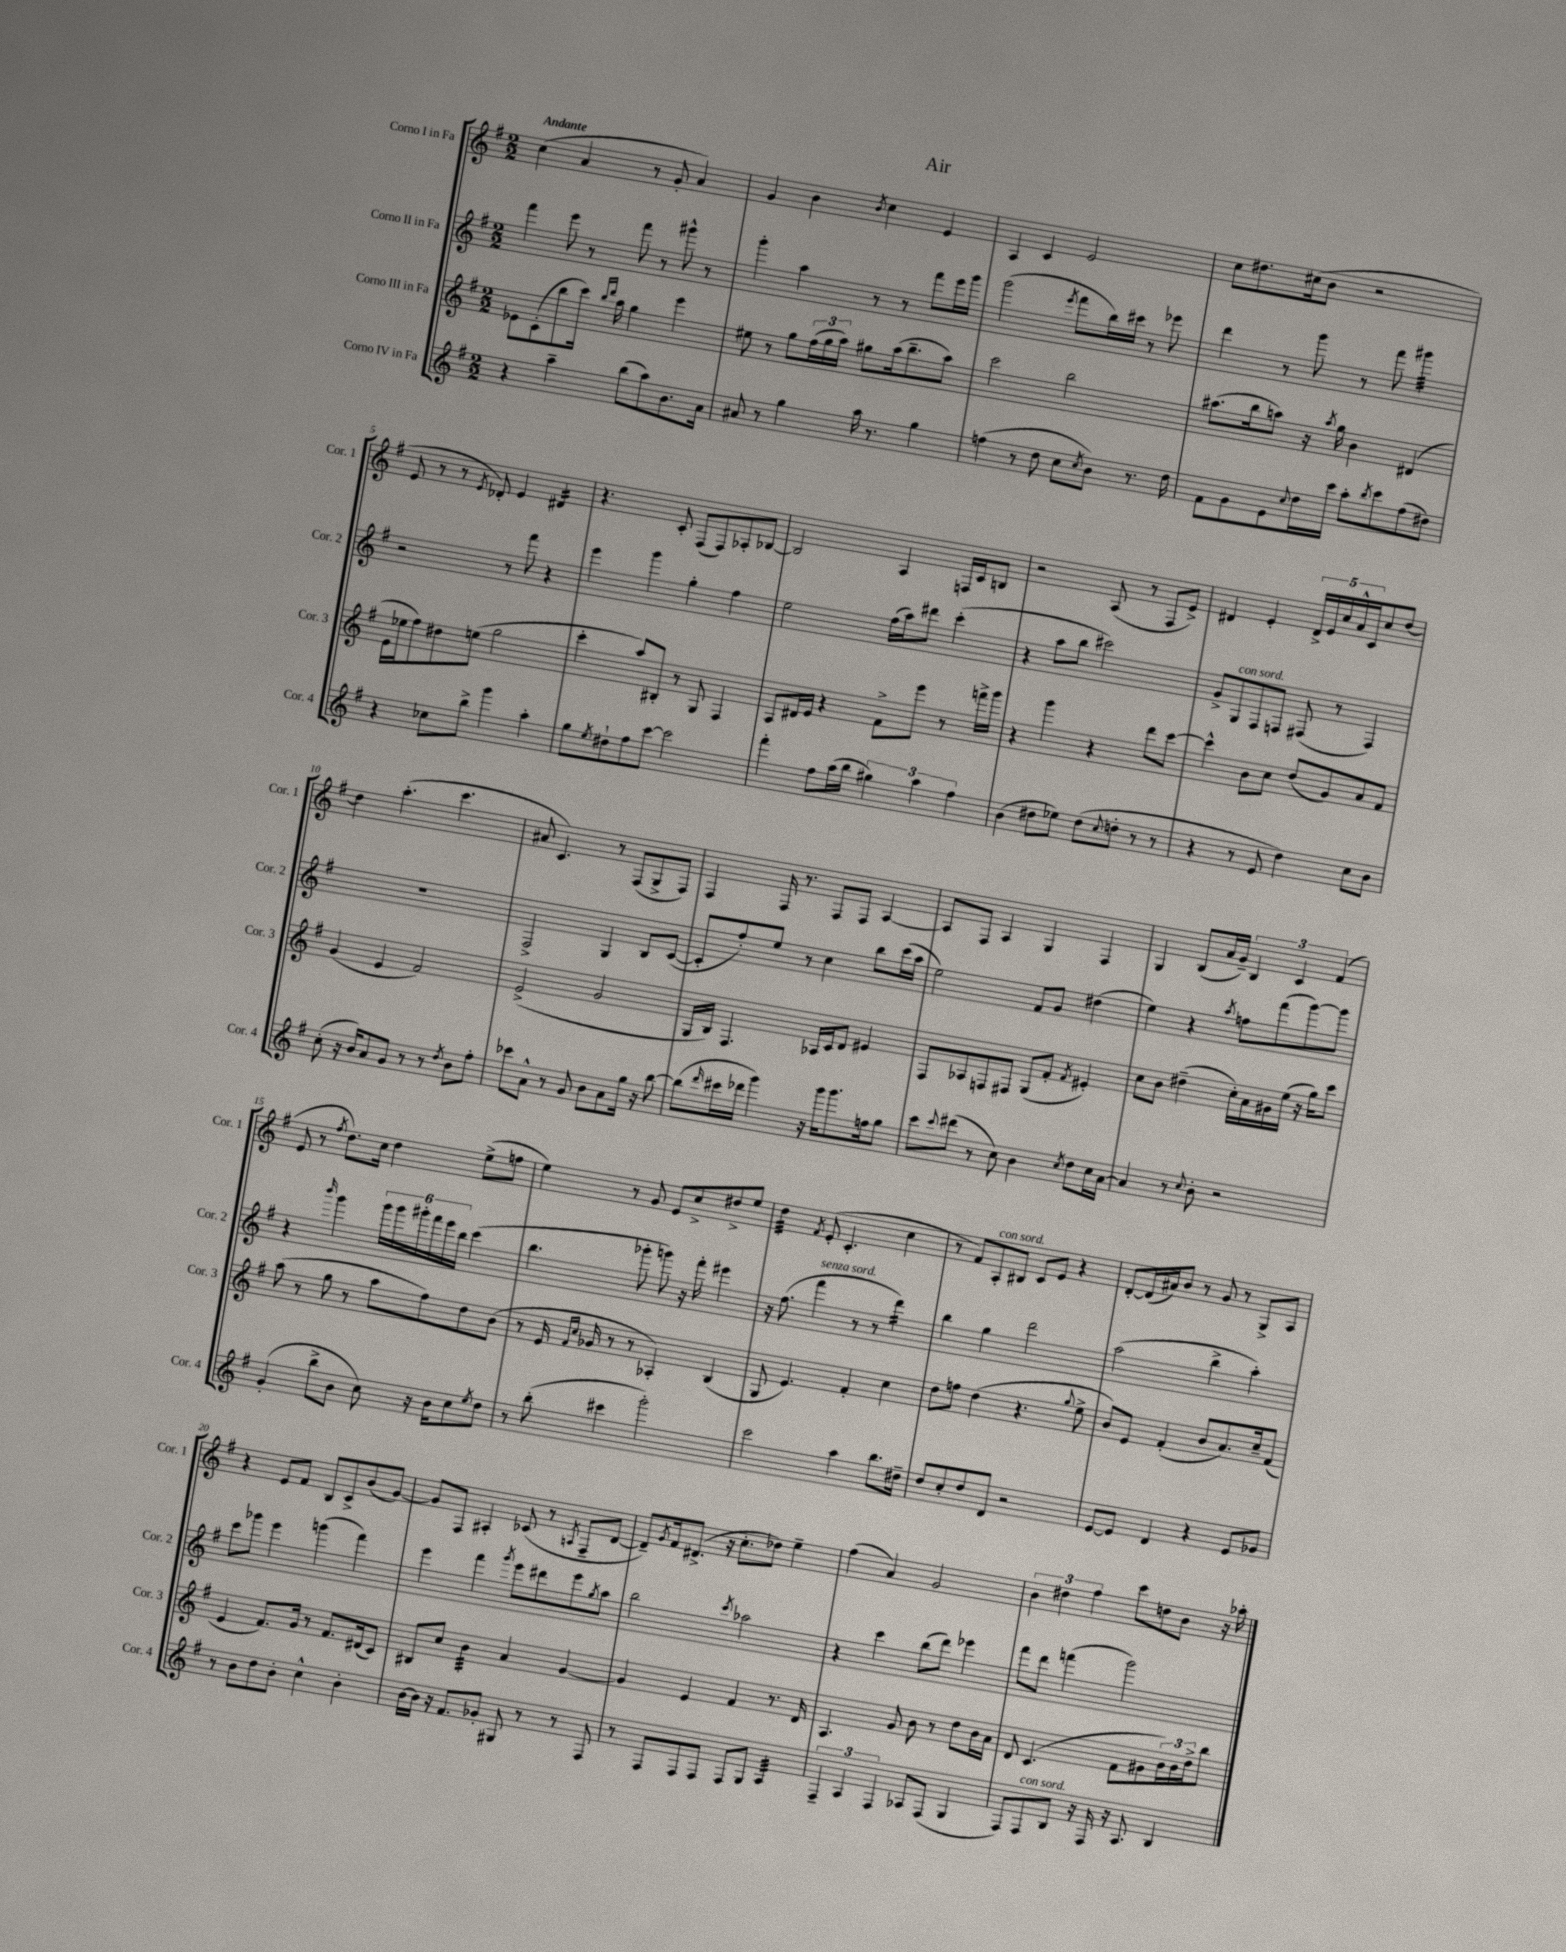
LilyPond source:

\header { title = "Air" }
<<
\new StaffGroup <<
\new Staff = "s0" \with { instrumentName = "Corno I in Fa" shortInstrumentName = "Cor. 1" } {
    \clef treble \key g \major \numericTimeSignature \time 2/2 \tempo "Andante"
    c''4( a'4 r8 g'8-. a'4) |
    g'4 b'4 \acciaccatura { b'8 } c''4 e'4 |
    a4 c'4 e'2 |
    c''8 dis''8. cis''16( b'8 r2 |
    e'8 r8 r8 \acciaccatura { e'8 } des'8-.) e'4 dis'4:16 |
    r4. c'8-. fis8( fis8) aes8-. bes8~ |
    bes2 a4 f16 c'16 b8 |
    r2 a8( r8 fis8 e'8->) |
    dis'4 e'4-. \tuplet 5/4 { dis'16-> e'16 c''16 a'16-^ c'16 } c''8 d''8~ |
    d''4 a''4.-.( c'''4. |
    ais'8 c'4.) r8 fis8( g8-> fis8) |
    fis4 fis16 r8. fis8 fis8 a4~ |
    a8 fis8 a4 g4 fis4 |
    g4 b8( a'16 g'16--) \tuplet 3/2 { b4 c'4 fis'4( } |
    e'8 r8 \acciaccatura { fis''8 } d''8.) c''16 d''4 e''8->( f''8 |
    e''4) r8 g'8 e'8 c''8-> dis''8-> e''8 |
    d''4:32 \acciaccatura { fis'8 } e'8-.( c'4.-. c''4 |
    r8 fis'8) a8-.^\markup { \italic "con sord." } bis8 c'8 e'8 r4 |
    d'8~-. d'16( ais'16) b'8 r8 g'8 r8 g8-> a8 |
    r4 e'8 fis'8 b8 c'8-> b'8( g'8~) |
    g'8 fis8 ais4-. ces'8( r8 \acciaccatura { a8 } fis8-- d'8~ |
    d'8--) \acciaccatura { g'8 } fis'16 dis'8.->( r16 c''8.-. des''8) e''4-- |
    fis''4( a'4) g'2 |
    \tuplet 3/2 { b'4 dis''4 fis''4 } c'''8 d''8 b'8 r16 aes''16-. \bar "|." |
}
\new Staff = "s1" \with { instrumentName = "Corno II in Fa" shortInstrumentName = "Cor. 2" } {
    \clef treble \key g \major \numericTimeSignature \time 2/2
    fis'''4 e'''8 r8 fis'''8 r8 gis'''8-^ r8 |
    g'''4-. a''4 r8 r8 fis'''8 e'''16 g'''16 |
    g'''2( \acciaccatura { e'''8 } fis'''8 b''16) cis'''16 r8 ees'''8 |
    d'''4 r8 g'''8 r8 fis'''8 gis'''4:32 |
    r2 r8 fis'''8 r4 |
    e'''4 g'''4 g''4-. fis''4 |
    e''2 fis''16( a''16) dis'''8 c'''4-.( |
    r4 a''8 b''8 cis'''2) |
    g'8-> g8^\markup { \italic "con sord." } fis8 f8 fis8( r8 fis4) |
    R1 |
    fis2-> g4 b8 c'8~( |
    c'8-. fis''8-.) e''8 r8 c''4 b''8 c'''16( a''16 |
    e''2) fis'8 g'8 dis''4( |
    e''4) r4 \acciaccatura { a''8 } f''8 fis'''8( g'''8~) g'''8 |
    r4 \grace { b'''16 } g'''4 \tuplet 6/4 { g'''16 g'''16 gis'''16-. fis'''16 e'''16 b''16 } c'''4( |
    b''4. ges'''8-. g'''8) r16 fis'''16-. eis'''4 |
    r16 fis''8.( fis'''4^\markup { \italic "senza sord." } r8 r8 d'''4:16) |
    b''4 g''4 d'''2 |
    a''2( b''4-> a''4-.) |
    c'''8 ges'''8 e'''4 g'''4( fis'''4) |
    e'''4 fis'''4 \acciaccatura { g'''8 } e'''8 dis'''8 e'''8 \acciaccatura { g''8 } a''8 |
    b''2 \acciaccatura { c'''8 } aes''2 |
    r4 c'''4 b''8( d'''8) ees'''4 |
    fis'''8 d'''8 f'''4( g'''2) \bar "|." |
}
\new Staff = "s2" \with { instrumentName = "Corno III in Fa" shortInstrumentName = "Cor. 3" } {
    \clef treble \key g \major \numericTimeSignature \time 2/2
    ees'8 c'8-.( b''8 c'''16) \grace { b''16 d'''16 } a''16 g''4 e'''4 |
    eis''8 r8 g''8 \tuplet 3/2 { fis''16( g''16 a''16) } gis''8 a''16( b''8.-- a''8) |
    c'''2 b''2 |
    ais''8.( b''16 a''8) r16 \acciaccatura { a''8 } g''16 b'4 dis'4( |
    e'16 ees''16 fis''8) dis''8 e''8( g''2 |
    c'''4-. a''8) bis8-. r8 g8 fis4 |
    a8 dis'16 e'16 r4 fis'8-> e'''8 r8 f'''16-> g'''16 |
    r4 g'''4 r4 d'''8 c'''8~ |
    c'''4-^ b'8 c''8 d''8( g'8) a'8 fis'8 |
    g'4( e'4 fis'2) |
    e'2->( g'2 |
    g16 b16) fis4. aes16 c'16 d'8 eis'4 |
    fis8 aes8 f8 fis8 g8( fis'8-. \acciaccatura { fis'8 } eis'4-.) |
    c''8 b'8 dis''4--( c''16-.) a'16 gis'16 e''16( r16 g''16) c'''8 |
    a''8( r8 g''8 r8 a''8 fis''8) d''8 b'8( |
    r8 e'16 \grace { fis'16 c''16 } ges'16 r8 r8 aes4-.) b4( |
    g8 e'4.) fis'4-. c''4 |
    d''8 f''8 d''4( r4. \appoggiatura { g''8 } e''8-> |
    b'8) e'8 fis'4-.( b'8 a'8.) c''16-- fis'8( |
    e'4 fis'8.) g'16 r8 fis'8. dis'16( c'8) |
    bis8 c''8 b'4:32 a'4 g'4~ |
    g'4 e'4 fis'4 r8. d'16 |
    a4. g'8 b'8 r8 d''8 b'16 a'16 |
    d'8 c'4.( fis'8 gis'8 \tuplet 3/2 { b'16) b'16 d''16-> } b''8 \bar "|." |
}
\new Staff = "s3" \with { instrumentName = "Corno IV in Fa" shortInstrumentName = "Cor. 4" } {
    \clef treble \key g \major \numericTimeSignature \time 2/2
    r4 a''4-- b''8( a''8) b'8. a'16 |
    ais'8 r8 g''4 a''16 r8. g''4 |
    f''4( r8 d''8 c''8 \acciaccatura { c''8 } b'8) r8. d''16 |
    fis'8 g'8 e'8 \appoggiatura { c''8 } d''16 c'''16 a''8-. \acciaccatura { b''8 } c'''8 fis''8( dis''8) |
    r4 ces''8 b''8-> g'''4 a''4-. |
    g''8 \acciaccatura { e''8 } dis''8-! fis''8 c'''8~ c'''2 |
    fis'''4-. fis''8 a''16( b''16 \tuplet 3/2 { gis''4) a''4 fis''4 } |
    b'4( dis''8 ees''8) dis''8( \appoggiatura { c''8 } d''8-. r8 r8 |
    r4 r8 e'8 d''4) c''8 b'8 |
    c''8-.( r16 b'16) a'8 g'8 r8 r8 \acciaccatura { d''8 } b'8 fis''8-. |
    ces'''8 a'8-^ r8 g'8 b'8 a'8 g''16 r16 b''8~ |
    b''8( \grace { d'''16 } cis'''16 des'''16 g'''4) r16 g'''16 g'''8. f''16 g''8 |
    c'''8 \appoggiatura { c'''8 } dis'''8( r8 c''8) b'4 \acciaccatura { c''8 } d''8 c''16 a'16~ |
    a'4 r8 \appoggiatura { c''8 } b'8-. r2 |
    g'4-.( b''8-> b'8 c''8) r16 b'16 c''8 \acciaccatura { e''8 } d''8 |
    r8 b''8-.( cis'''4 g'''2-.) |
    c'''2 a''4 b''8. dis''16-- |
    d''8 c''8-. d''8 d'8 r2 |
    e'8~ e'8 d'4 r4 e'8 ges'8 |
    r8 b'8 d''8 b'8-. c''4-^ b'4-. |
    b'16~ b'16 r16 fis'8. ges'8-. gis8 r8 r8 fis8 |
    r8 fis8 fis8 fis8 fis8 g8 a4:32 |
    \tuplet 3/2 { fis4-- a4 fis4 } aes8 fis8( g4 |
    fis8) fis8^\markup { \italic "con sord." } b8 r16 fis16 r16 a8. b4 \bar "|." |
}
>>
>>
